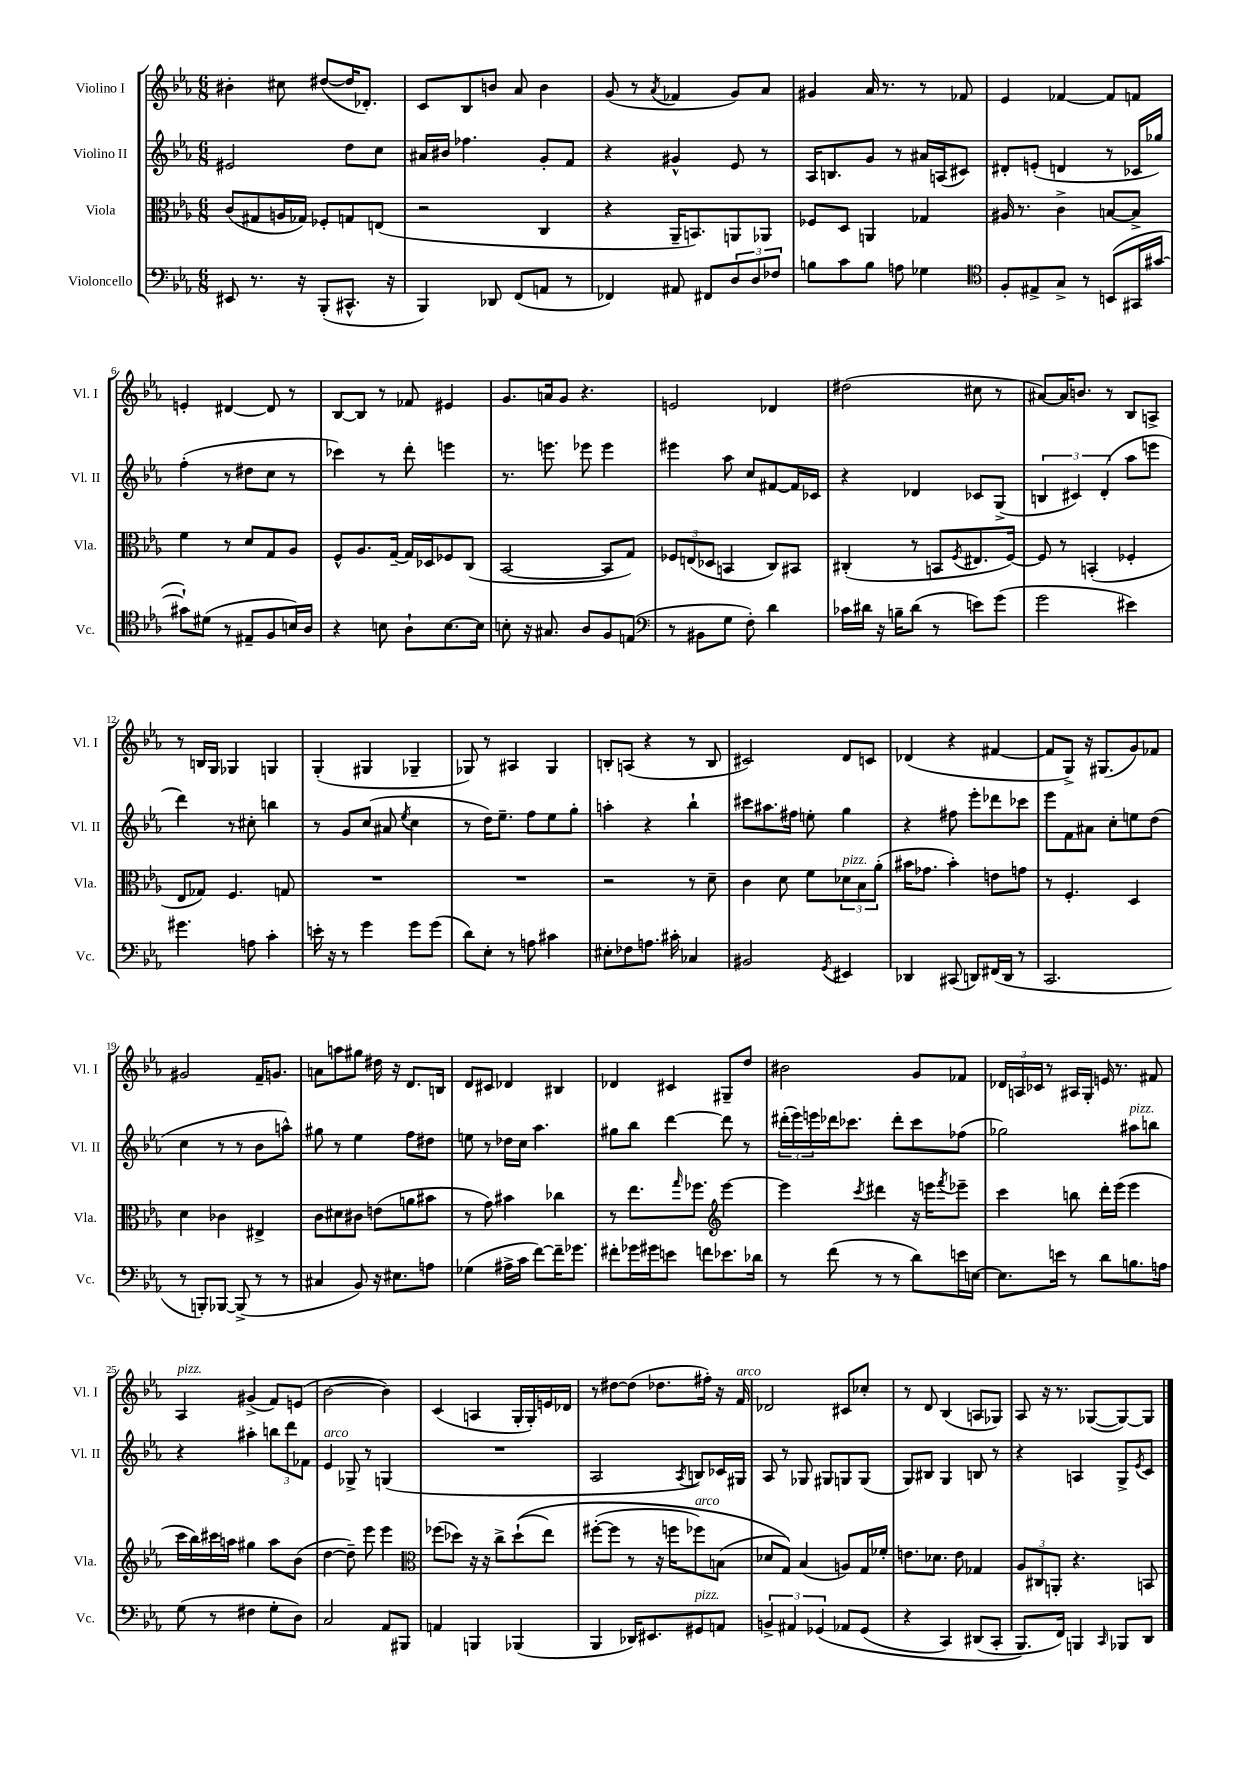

**kern	**kern	**kern	**kern
*staff4	*staff3	*staff2	*staff1
*clefF4	*clefC3	*clefG2	*clefG2
*k[b-e-a-]	*k[b-e-a-]	*k[b-e-a-]	*k[b-e-a-]
*M6/8	*M6/8	*M6/8	*M6/8
8EE#	(8c	2e#	4b#'
8.r	8G#	.	.
.	16A	.	8cc#
16r	16G-)	.	.
(8BBB-'	8F-'	.	([8dd#
8.CC#^^	8G	8dd	16dd#]
.	.	.	8.d-')
.	(8E	8cc	.
16r	.	.	.
=	=	=	=
4BBB-)	2r	16a#	8c
.	.	16b#	.
.	.	4.ff-	8B-
8DD-	.	.	8b
(8FF	.	.	8a-
8AA	4C	8g'	4b
8r	.	8f	.
=	=	=	=
4FF-)	4r	4r	(8g
.	.	.	8r
.	.	.	8qa-
8AA#	16AA-~	4g#^^	4f-
.	8.BB)	.	.
8FF#	.	.	.
12D	8AA	8e-	8g)
12D	.	.	.
.	8AA-	8r	8a-
12F-	.	.	.
=	=	=	=
8B	8F-	16A-	4g#
.	.	8.B	.
8c	8D	.	.
8B	4AA	8g	16a-
.	.	.	8.r
8A	.	8r	.
4G-	4G-	16a#	8r
.	.	(16A	.
.	.	8c#)	8f-
=	=	=	=
*clefC4	*	*	*
8F'	16A#	8d#'	4e-
.	8.r	.	.
8E#^	.	(8e'	.
8G^	4c^	4d	[4f-
8r	.	.	.
(8BB	[8B	8r	8f-]
16GG#	8B^]	16c-	8f
[16g#	.	16gg-)	.
=	=	=	=
8g#`])	4f	(4ff'	4e'
(8d#	.	.	.
8r	8r	8r	[4d#
8E#~	8d	8dd#	.
8F	8G	8cc	8d#]
16B)	8A-	8r	8r
16A-	.	.	.
=	=	=	=
4r	8F^^	4ccc-)	[8B-
.	8.A-	.	8B-]
8B	.	8r	8r
.	[16G~	.	.
8A-`	16G]	8ddd'	8f-
.	16D-	.	.
[8.B	8F-	4eee	4e#
.	(8C	.	.
16B]	.	.	.
=	=	=	=
8B'	[2BB-	8.r	8.g
16r	.	.	.
8.G#	.	8.eee	16a
.	.	.	8g
8A-	.	8eee-	4.r
8F	8BB-]	4eee-	.
(8E	8G)	.	.
=	=	=	=
*clefF4	*	*	*
8r	12F-	4eee#	2e
.	(12E	.	.
8BB#	.	.	.
.	12D-	.	.
8G	4BB	8aa-	.
8F')	.	8cc	.
4d	8C)	[8f#	4d-
.	8BB#	16f#]	.
.	.	16c-	.
=	=	=	=
16c-	(4C#'	4r	(2dd#
16d#	.	.	.
16r	.	.	.
16B~	.	.	.
(8d#	8r	4d-	.
8r	8BB	.	.
.	8qF	.	.
8e)	8.E#	8c-	8cc#
(8g	.	(8G^	8r
.	[16F)	.	.
=	=	=	=
2g	8F]	6B	[8a#)
.	8r	.	16a#]
.	.	6c#)	.
.	.	.	8.b
.	(4BB'	.	.
.	.	(6d'	.
.	.	.	8r
4e#)	4F-'	8aa-	8B-
.	.	8eee	8A^
=	=	=	=
4.g#	8E-	4ddd)	8r
.	8G-)	.	16B
.	.	.	16G
.	4.F	8r	4G-
8A	.	8cc#'	.
4c'	.	4bb	4G
.	8G	.	.
=	=	=	=
16e'	2.r	8r	(4G'
16r	.	.	.
8r	.	8g	.
4g	.	(8cc	4G#
.	.	8a#	.
.	.	8qee-	.
8g	.	4cc	4G-~
(8g	.	.	.
=	=	=	=
8d)	2.r	8r	8G-)
8E-'	.	16dd)	8r
.	.	8.ee-~	.
8r	.	.	4A#
8A	.	8ff	.
4c#	.	8ee-	4G-
.	.	8gg'	.
=	=	=	=
8E#'	2r	4aa'	8B'
8F-	.	.	(8A
8.A	.	4r	4r
16c#'	.	.	.
4C-	8r	4bb-`	8r
.	8d~	.	8B
=	=	=	=
2BB#	4c	8ccc#	2c#)
.	.	8.aa#	.
.	8d	.	.
.	.	16ff#	.
.	8f	8ee'	.
8qGG	.	.	.
4EE#	12d-	4gg	8d
.	12B-	.	.
.	.	.	8c
.	(12a-'	.	.
=	=	=	=
4DD-	16b#	4r	(4d-
.	8.g-	.	.
(8CC#	4b#')	8ff#	4r
8DD)	.	8eee-'	.
(16FF#	8e	8ddd-	[4f#
16DD	.	.	.
8r	8g	8ccc-	.
=	=	=	=
2.CC	8r	8eee-	8f#]
.	4.F'	8f	8G^)
.	.	8a#	16r
.	.	.	(8.G#
.	.	8cc'	.
.	4D	8ee	8g)
.	.	(8dd	8f-
=	=	=	=
8r	4d	4cc	2g#
8BBB')	.	.	.
[8BBB-	4c-	8r	.
(8BBB-^]	.	8r	.
8r	4E#^	8b-	16f~
.	.	.	8.g
8r	.	8aa^^)	.
=	=	=	=
4C#	8c	8gg#	8a
.	8d#	8r	8aa
8BB-)	8c#	4ee-	8gg#
16r	(8e	.	16dd#
8.E#	.	.	16r
.	8a	8ff	8.d
8A	8b#	8dd#	.
.	.	.	16B
=	=	=	=
(4G-	8r	8ee	8d
.	8g)	8r	8c#
16A#^	4b#	16dd-	4d-
16c	.	16cc	.
[8f)	.	4.aa-	.
16f~]	4cc-	.	4B#
8.g-	.	.	.
=	=	=	=
8f#'	8r	8gg#	4d-
16g-	8.ee-	8bb-	.
16g#	.	.	.
8e	.	[4ddd	4c#
.	16qqgg	.	.
.	8.ff-	.	.
8f	.	.	.
*	*clefG2	*	*
8.e-	[4eee-	8ddd]	8G#~
.	.	8r	8dd
16d-	.	.	.
=	=	=	=
8r	4eee-]	(24ddd#'	2b#
.	.	24eee-)	.
.	.	24eee	.
(8f	.	16ddd-	.
.	.	8.ccc-	.
.	8qccc	.	.
8r	4ddd#	.	.
8r	.	8ddd-'	.
8d)	16r	8ccc-	8g
.	16eee	.	.
.	8qfff	.	.
16e	8eee-~	(8ff-	8f-
[16E	.	.	.
=	=	=	=
8.E]	4ccc	2gg-)	24d-
.	.	.	24A
.	.	.	24c-
.	.	.	8r
16e	.	.	.
8r	8bb	.	16A#
.	.	.	16G'
8d	16ddd'	.	16e
.	(16eee-	.	8.r
8.B	4eee-	8aa#	.
.	.	8bb	8f#
16A	.	.	.
=	=	=	=
(8G	16ccc	4r	4A-
.	16bb-)	.	.
8r	16ccc#	.	.
.	16aa	.	.
4F#	4gg#	4aa#'	(4g#^
8G'	8aa	12bb	8f)
.	.	12ddd	.
8D)	(8b-	.	(8e
.	.	12f-	.
=	=	=	=
2C	[4dd	4e-	[2b-
.	8dd~])	8G-^	.
.	8eee-	8r	.
8AA-	4eee-	(4G	4b-])
8BBB#	.	.	.
=	=	=	=
*	*clefC3	*	*
4AA	(8ff-	2.r	(4c
.	8dd-)	.	.
4BBB	16r	.	4A
.	16r	.	.
.	8cc^	.	.
(4BBB-	&((8dd-`	.	16G'
.	.	.	16G')
.	8ee-)	.	16e
.	.	.	16d-
=	=	=	=
4BBB-	([8ff#'	2A-	8r
.	8ff#]	.	[8dd#
16DD-)	8r	.	(8dd#]
8.EE#	.	.	.
.	16r	.	8.dd-
.	16ff	.	.
.	.	8qA-	.
8GG#	8ff-)	8B)	.
.	.	.	16ff#')
8AA	(8B	16c-	16r
.	.	16G#	16f
=	=	=	=
6BB^	8d-	8A-	2d-
.	8G)&)	8r	.
6AA#	.	.	.
.	(4B-	8G-	.
&(6GG-	.	.	.
.	.	8G#	.
8AA-	8A)	8G	8c#
(8GG-	16G	(8G	8cc-'
.	16f-'	.	.
=	=	=	=
4r	8.e	8G)	8r
.	.	8B#	8d
.	8.d-	.	.
4CC)	.	4G	(4B-
.	8e	.	.
(8DD#	4G-	8B	8A
8CC'	.	8r	8G-)
=	=	=	=
8.BBB-&)	12A-	4r	8A-
.	12C#	.	.
.	.	.	16r
.	12AA'	.	.
16FF)	.	.	8.r
4BBB	4.r	4A	.
.	.	.	([8G-
16qqCC	.	.	.
8BBB-	.	8G^	8G-_)
.	.	8qe-	.
8DD	8BB	8c	8G-]
==	==	==	==
*-	*-	*-	*-
